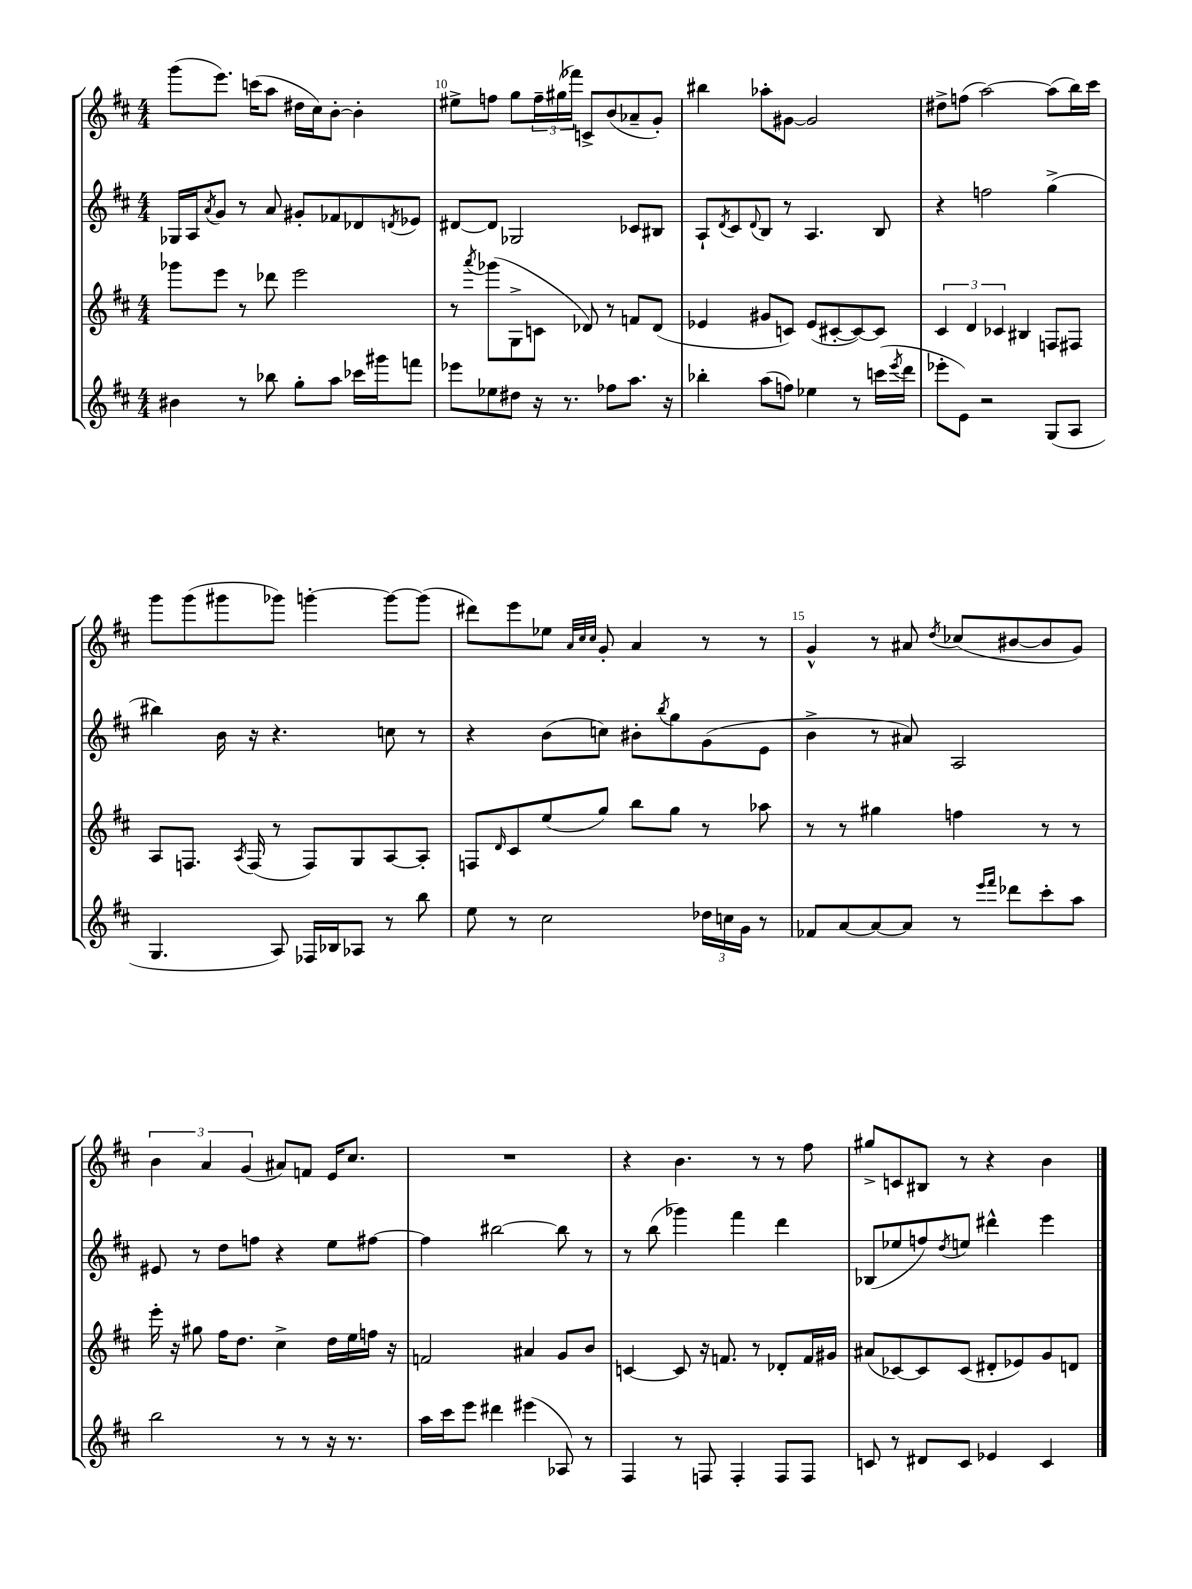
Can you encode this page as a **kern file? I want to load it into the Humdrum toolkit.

**kern	**kern	**kern	**kern
*staff4	*staff3	*staff2	*staff1
*clefG2	*clefG2	*clefG2	*clefG2
*k[f#c#]	*k[f#c#]	*k[f#c#]	*k[f#c#]
*M4/4	*M4/4	*M4/4	*M4/4
4b#	8ggg-	16G-	(8ggg
.	.	16A	.
.	.	8qa	.
.	8eee	8g	8.eee)
8r	8r	8r	.
.	.	.	(16ccc
8bb-	8ddd-	8a	8aa
8gg'	2eee	8g#'	16dd#
.	.	.	16cc#)
8aa	.	8f-	[8b'
16ccc-	.	8d-	4b']
16ggg#	.	.	.
.	.	8qd	.
8fff	.	8e-	.
=	=	=	=
8eee-	8r	[8d#	8ee#^
.	8qaaa	.	.
8ee-	(8ggg-	8d#]	8ff
8dd#	8G^	2G-	8gg
16r	8c	.	24ff~
.	.	.	(24gg#
8.r	.	.	.
.	.	.	24fff-)
.	8d-)	.	8c^
8ff-	8r	.	(8b
8.aa	8f	8c-	8a-~
.	(8d-	8B#	8g')
16r	.	.	.
=	=	=	=
4bb-'	4e-	8A`	4bb#
.	.	8qd	.
.	.	8c#	.
.	.	8qqd	.
(8aa	8g#	8B	8aa-'
8ff)	8c)	8r	[8g#
4ee-	(8e-	4.A	2g#]
.	[8c#'	.	.
8r	8c#_)	.	.
(16ccc	8c#]	8B	.
8qeee	.	.	.
16ddd	.	.	.
=	=	=	=
8eee-'	6c#	4r	8dd#^
8e)	.	.	(8ff
.	6d	.	.
2r	.	2ff	[2aa)
.	6c-	.	.
.	4B#	.	.
(8G	8F	(4gg^	(8aa]
8A	8F#	.	16bb)
.	.	.	16ccc#
=	=	=	=
4.G	8A	4bb#)	8ggg
.	8.F	.	(8ggg
.	.	16b	8ggg#
.	8qA	.	.
.	(16F	16r	.
8A)	8r	4.r	8ggg-)
16F-	8F)	.	[4ggg'
16B-	.	.	.
8A-	8G	.	.
8r	[8A	8cc	8ggg_
8bb	8A']	8r	(8ggg]
=	=	=	=
8ee	8F	4r	8ddd#)
.	16qqd	.	.
8r	8c#	.	8eee
2cc#	(8ee	(8b	8ee-
.	.	.	32qqa
.	.	.	32qqcc#
.	.	.	32qqcc#
.	8gg)	8cc)	8g'
.	8bb	8b#'	4a
.	.	8qbb	.
.	8gg	8gg	.
24dd-	8r	(8g	8r
24cc	.	.	.
24g	.	.	.
8r	8aa-	8e	8r
=	=	=	=
8f-	8r	4b^	4g^^
[8a	8r	.	.
8a_	4gg#	8r	8r
8a]	.	8a#)	8a#
.	.	.	8qdd
8r	4ff	2A	(8cc-
16qqeee	.	.	.
16qqfff#	.	.	.
8ddd-	.	.	[8b#
8ccc#'	8r	.	8b#]
8aa	8r	.	8g)
=	=	=	=
2bb	16eee'	8e#	6b
.	16r	.	.
.	8gg#	8r	.
.	.	.	6a
.	16ff#	8dd	.
.	8.dd	.	.
.	.	.	(6g
.	.	8ff	.
8r	4cc#^	4r	8a#)
8r	.	.	8f
16r	16dd	8ee	16e
8.r	16ee	.	8.cc#
.	16ff	[8ff#	.
.	16r	.	.
=	=	=	=
16aa	2f	4ff#]	1r
16ccc#	.	.	.
8eee	.	.	.
4ddd#	.	[2bb#	.
(4eee#	4a#	.	.
8A-)	8g	8bb#]	.
8r	8b	8r	.
=	=	=	=
4F#	[4c	8r	4r
.	.	(8bb	.
8r	8c]	4ggg-)	4.b
8F	16r	.	.
.	8.f	.	.
4F'	.	4fff#	.
.	8r	.	8r
8F	8d-'	4ddd	8r
8F	16f	.	8ff#
.	16g#	.	.
=	=	=	=
8c	(8a#	(8B-	8gg#^
8r	[8c-)	8ee-	8c
8d#	8c-]	8ff)	8B#
.	.	8qdd	.
8c	(8c-	8ee	8r
4e-	8d#'	4ddd#^^	4r
.	8e-)	.	.
4c	8g	4eee	4b
.	8d	.	.
==	==	==	==
*-	*-	*-	*-
